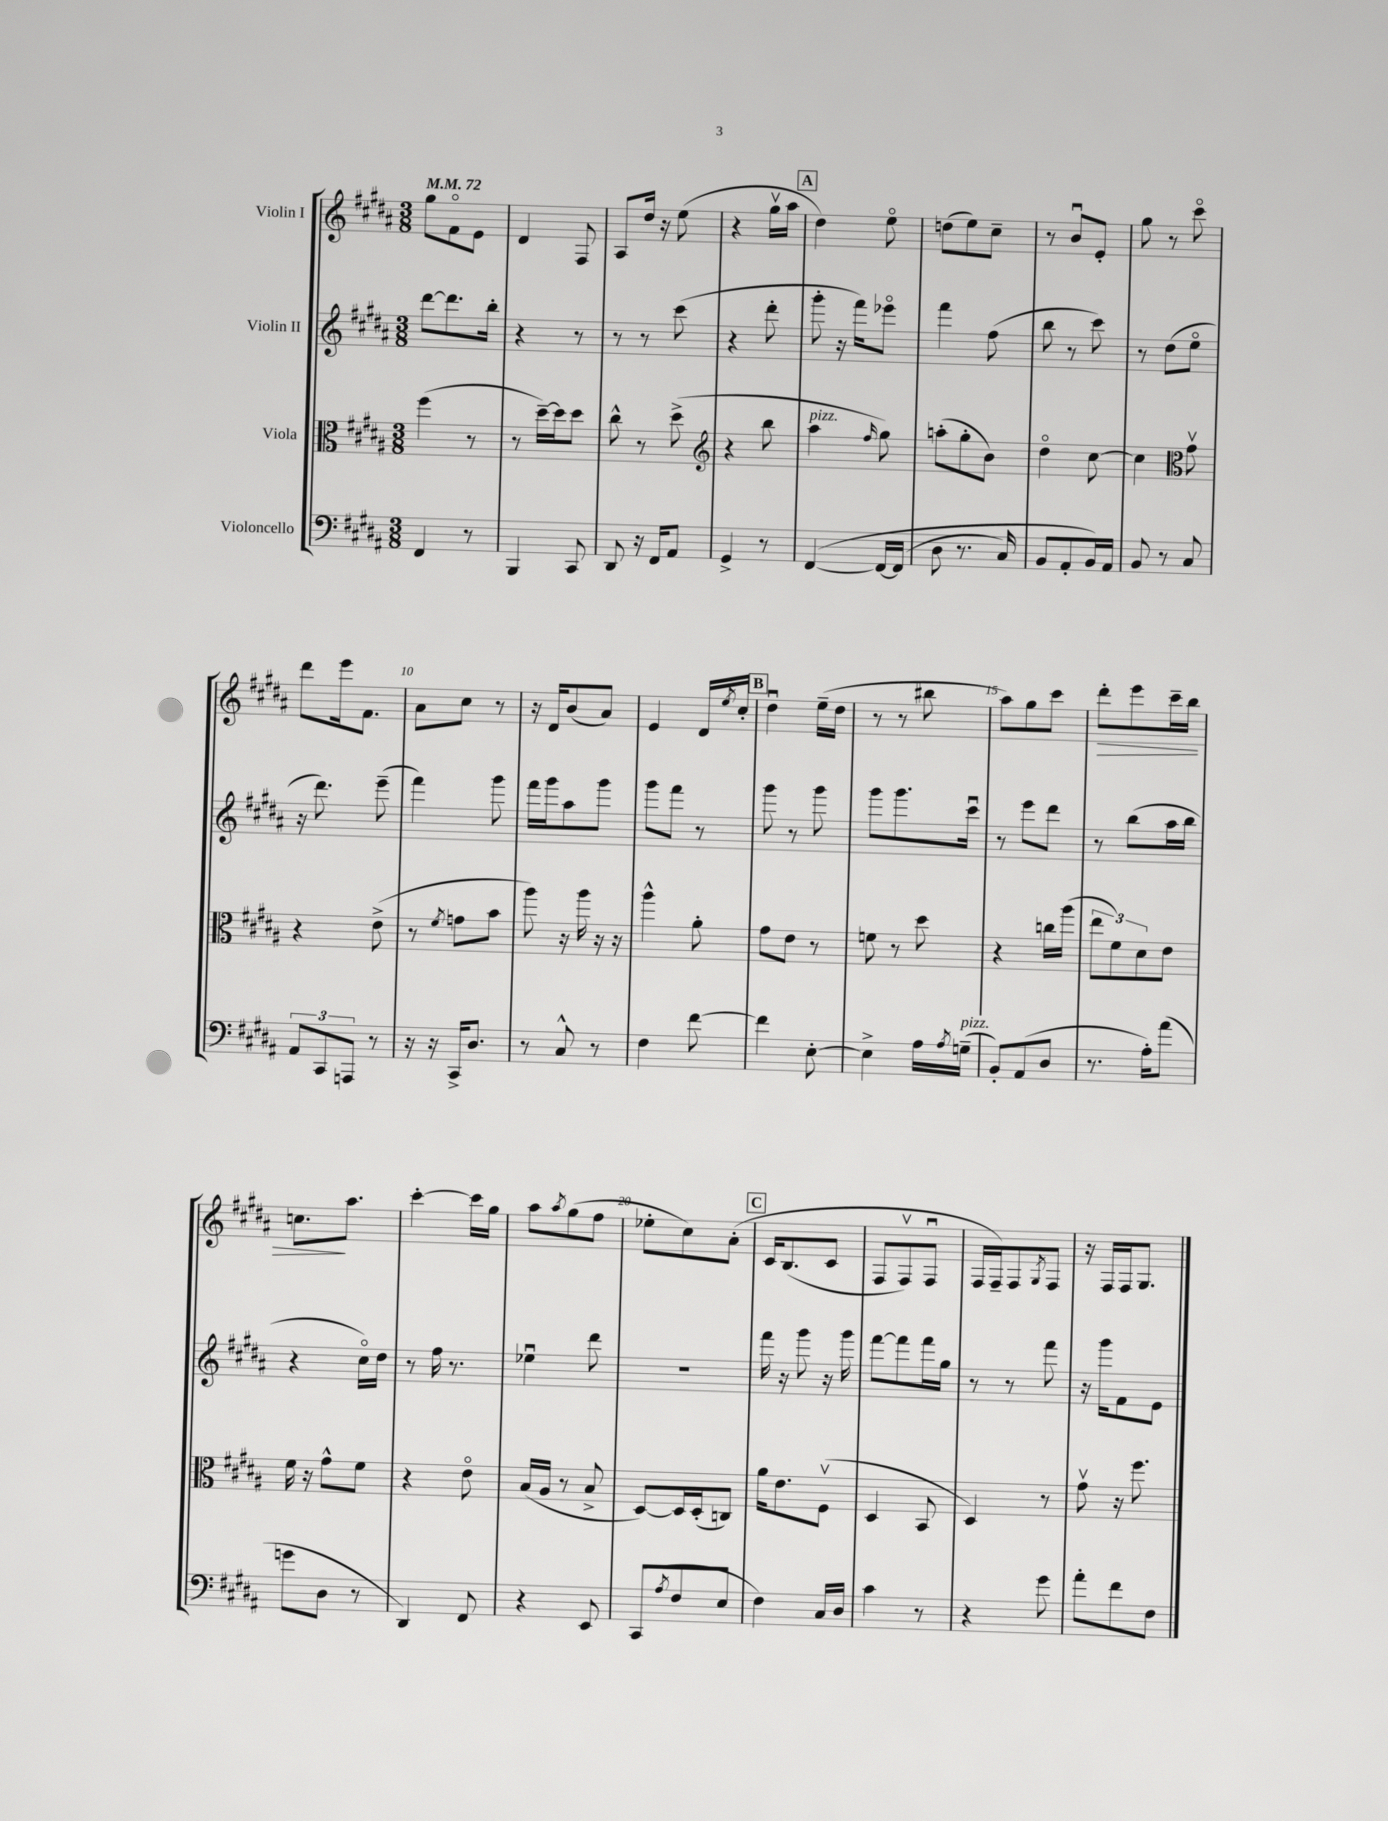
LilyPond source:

<<
\new StaffGroup <<
\new Staff = "s0" \with { instrumentName = "Violin I" } {
    \clef treble \key b \major \numericTimeSignature \time 3/8 \tempo 4 = 72
    gis''8 fis'8\flageolet e'8 |
    dis'4 fis8 |
    ais8 dis''16 r16 e''8( |
    r4 gis''16\upbow ais''16 |
    \mark \markup { \box "A" } dis''4) e''8\flageolet |
    d''8( e''8) cis''8-- |
    r8 b'8\downbow e'8-. |
    gis''8 r8 cis'''8\flageolet |
    dis'''8 e'''16 fis'8. |
    ais'8 cis''8 r8 |
    r16 dis'16 b'8( ais'8) |
    e'4 dis'16 \acciaccatura { e''8 } cis''16-. |
    \mark \markup { \box "B" } dis''4\downbow e''16--( dis''16 |
    r8 r8 bis''8 |
    ais''8) gis''8 cis'''8 |
    dis'''8-.\> e'''8 cis'''16-- b''16 |
    c''8.\! ais''8. |
    cis'''4~-. cis'''16 gis''16 |
    ais''8 \acciaccatura { ais''8 } gis''8( fis''8 |
    ees''8-. cis''8) ais'8-.\( |
    \mark \markup { \box "C" } cis'16 b8.( cis'8 |
    fis8 fis8\upbow) fis8\downbow |
    fis16 fis16--\) fis8 \acciaccatura { gis8 } fis8 |
    r16 fis16 fis16 gis8. \bar "|." |
}
\new Staff = "s1" \with { instrumentName = "Violin II" } {
    \clef treble \key b \major \numericTimeSignature \time 3/8
    dis'''8~ dis'''8. b''16-. |
    r4 r8 |
    r8 r8 cis'''8( |
    r4 dis'''8-. |
    \mark \markup { \box "A" } gis'''8-. r16 fis'''16) ees'''8\flageolet |
    fis'''4 fis''8( |
    b''8 r8 cis'''8) |
    r8 dis''8( e''8\flageolet |
    r16 dis'''8.) e'''8--( |
    fis'''4) gis'''8 |
    fis'''16 gis'''16 ais''8 gis'''8 |
    gis'''8 fis'''8 r8 |
    \mark \markup { \box "B" } gis'''8 r8 gis'''8 |
    gis'''8 gis'''8. cis'''16\downbow |
    r8 e'''8 dis'''8 |
    r8 b''8( ais''16 b''16 |
    r4 cis''16\flageolet) dis''16 |
    r8 fis''16 r8. |
    ees''4\downbow dis'''8 |
    R4. |
    \mark \markup { \box "C" } fis'''16 r16 gis'''8 r16 gis'''16 |
    fis'''8~ fis'''8 fis'''16 gis''16 |
    r8 r8 fis'''8 |
    r16 gis'''16 fis'8 e'8 \bar "|." |
}
\new Staff = "s2" \with { instrumentName = "Viola" } {
    \clef alto \key b \major \numericTimeSignature \time 3/8
    fis''4( r8 |
    r8 dis''16~--) dis''16 dis''8 |
    cis''8-^ r8 dis''8->( |
    \clef treble r4 b''8 |
    \mark \markup { \box "A" } ais''4^\markup { \italic "pizz." } \grace { fis''16 } gis''8) |
    a''8-.( gis''8-. b'8) |
    dis''4\flageolet cis''8~ |
    cis''4 \clef alto gis'8\upbow |
    r4 e'8->( |
    r8 \acciaccatura { fis'8 } g'8 b'8 |
    ais''8) r16 ais''16 r16 r16 |
    ais''4-^ ais'8-. |
    \mark \markup { \box "B" } gis'8 e'8 r8 |
    f'8 r8 dis''8 |
    r4 c''16 ais''16( |
    \tuplet 3/2 { e''8 fis'8) dis'8 } e'8 |
    fis'16 r16 gis'8-^ fis'8 |
    r4 e'8\flageolet |
    b16( ais16 r8 b8-> |
    dis8~) dis16 dis16-.( c8) |
    \mark \markup { \box "C" } ais'16 e'8. fis8\upbow( |
    dis4 b,8 |
    dis4) r8 |
    gis'8\upbow r16 fis''8. \bar "|." |
}
\new Staff = "s3" \with { instrumentName = "Violoncello" } {
    \clef bass \key b \major \numericTimeSignature \time 3/8
    fis,4 r8 |
    b,,4 cis,8 |
    dis,8 r16 fis,16 ais,8 |
    gis,4-> r8 |
    \mark \markup { \box "A" } fis,4~\( fis,16~ fis,16( |
    dis8 r8. cis16) |
    b,8 ais,8-. b,16\) ais,16 |
    b,8 r8 cis8 |
    \tuplet 3/2 { ais,8 cis,8 a,,8 } r8 |
    r16 r16 cis,16-> dis8. |
    r8 cis8-^ r8 |
    fis4 fis'8~ |
    \mark \markup { \box "B" } fis'4 e8~-. |
    e4-> ais16 \acciaccatura { ais8 } g16--^\markup { \italic "pizz." }( |
    b,8-.) ais,8( dis8 |
    r8. ais16-.) ais'8( |
    g'8 dis8 r8 |
    dis,4) fis,8 |
    r4 e,8 |
    cis,8( \acciaccatura { ais8 } fis8 e8 |
    \mark \markup { \box "C" } fis4) cis16 dis16 |
    cis'4 r8 |
    r4 gis'8 |
    ais'8-. fis'8 fis8 \bar "|." |
}
>>
>>
\layout { \context { \Score \override BarNumber.break-visibility = ##(#f #t #t) barNumberVisibility = #(every-nth-bar-number-visible 5) } }
